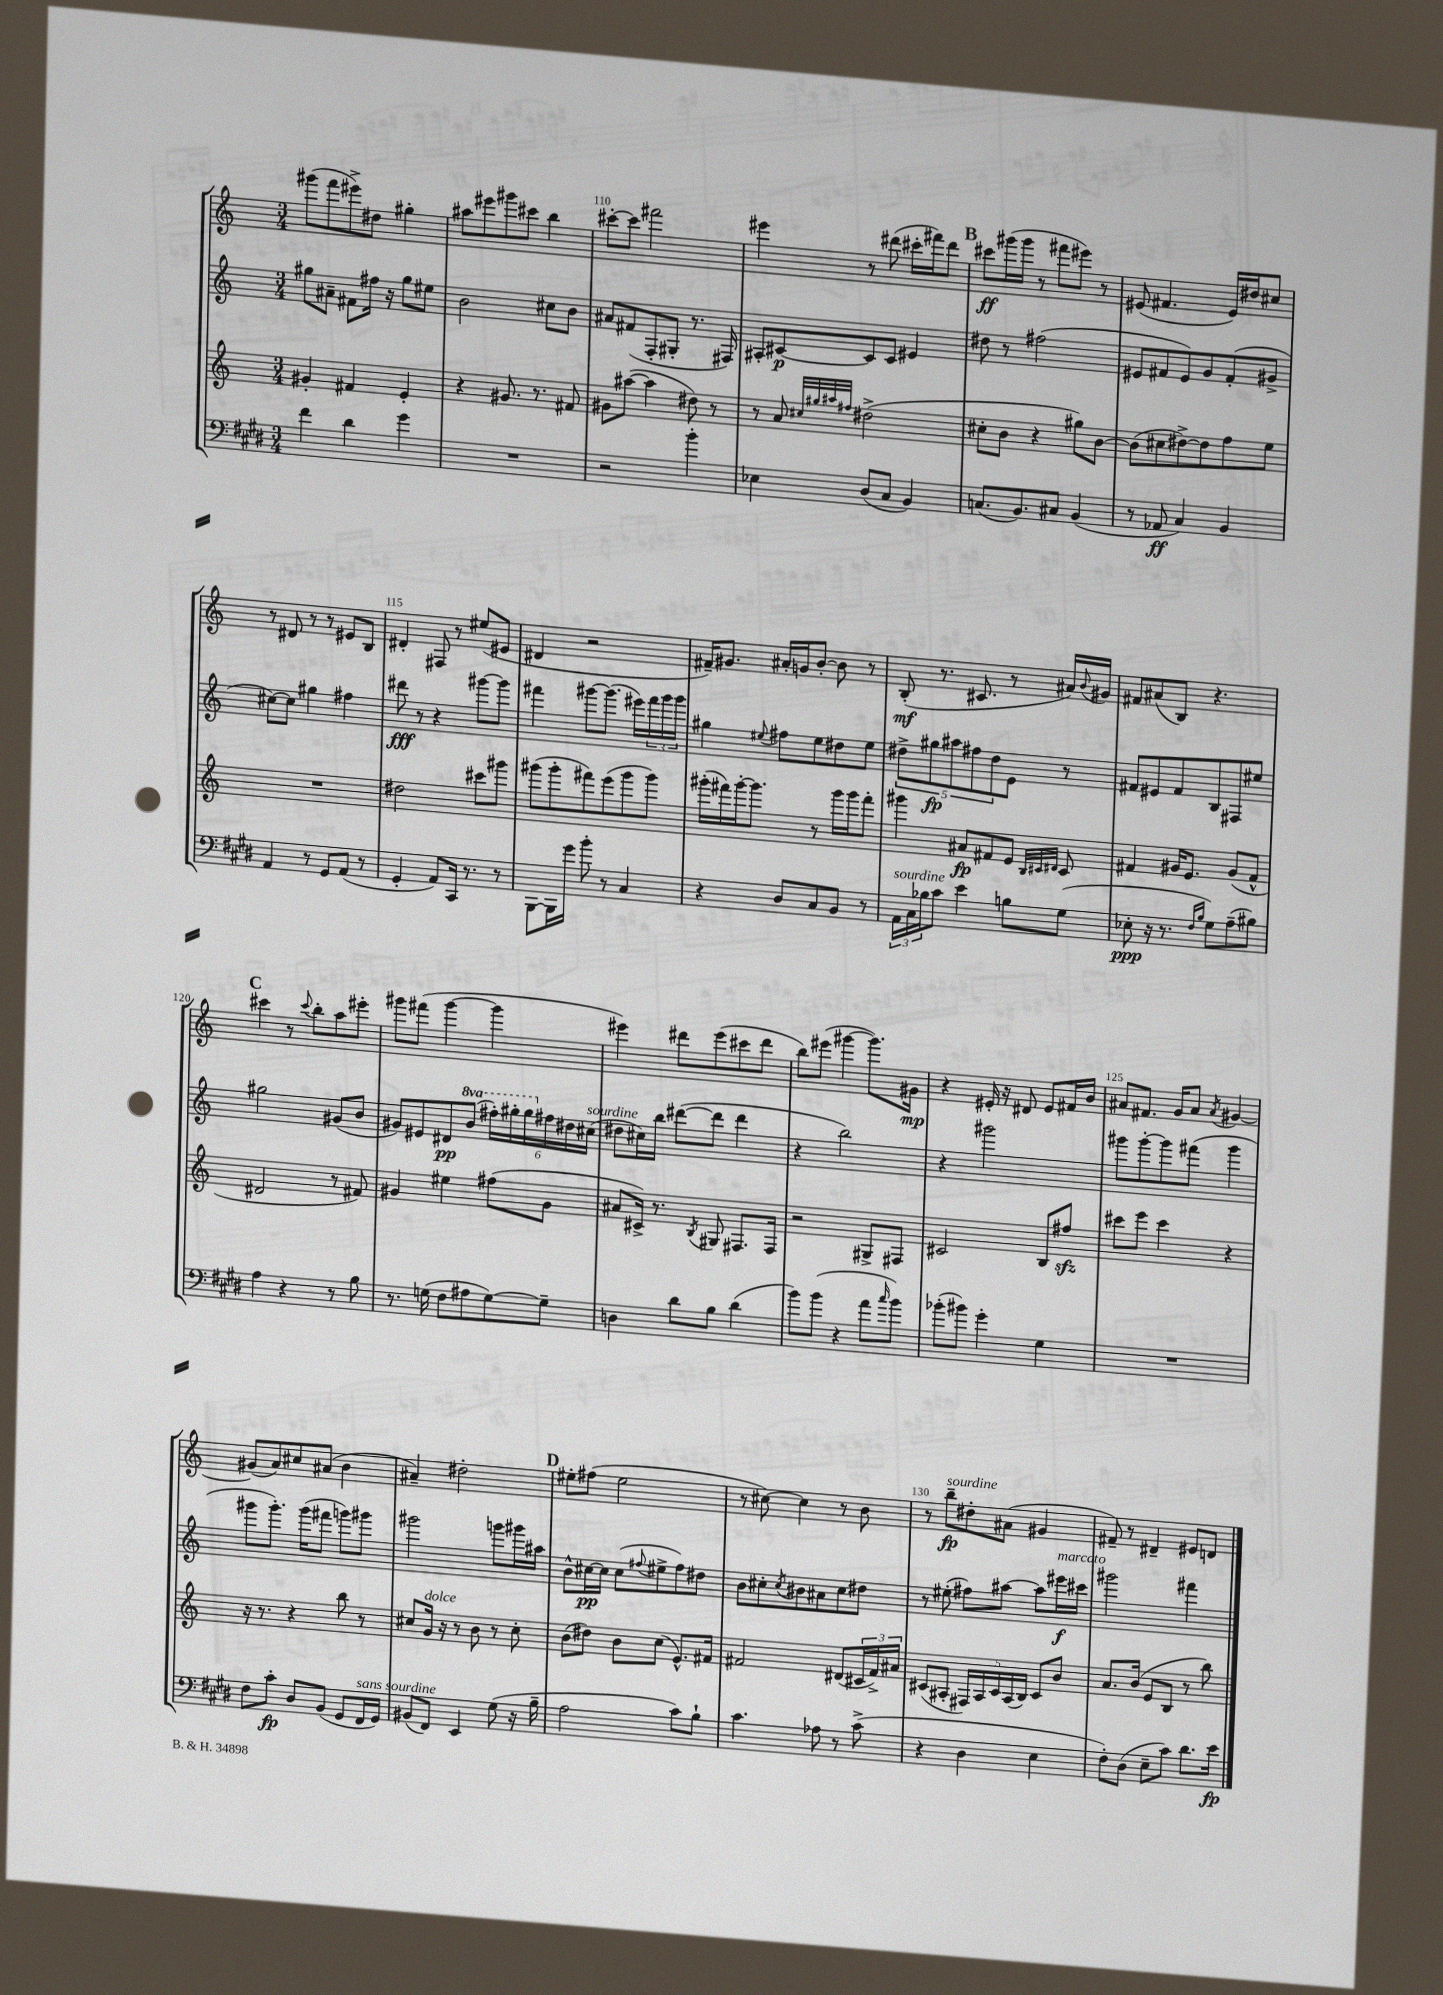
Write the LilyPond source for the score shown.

<<
\new StaffGroup <<
\new Staff = "s0" {
    \clef treble \key c \major \numericTimeSignature \time 3/4
    gis'''8( f'''8 eis'''8->) dis''8 gis''4-. |
    ais''8 eis'''8 gis'''8 cis'''8 b''4 |
    cis'''8~-. cis'''8 fis'''2 |
    eis'''4 r8 dis'''8( cis'''16-. fis'''16) dis'''8 |
    \mark \markup { \bold "B" } cis'''8\ff gis'''16( gis'''16 r8 fis'''8 eis'''8) r8 |
    eis'8( fis'4. eis'16) dis''16 cis''8 |
    r8 dis'8 r8 r8 eis'8 b8 |
    dis'4-. fis8 r8 eis''8( eis'8 |
    dis'4 r2 |
    fis'16--) gis'8. ais'16-. g'16 b'8~-. b'8 r8 |
    b8-.\mf( r8. cis'8. r8 ais'16) \appoggiatura { b'8 } gis'16 |
    fis'8 ais'8( b8) r4. |
    \mark \markup { \bold "C" } cis'''4 r8 \appoggiatura { cis'''8 } b''8-. a''8 eis'''8-. |
    gis'''8 fis'''8( gis'''4~ gis'''4 |
    eis'''4) dis'''8 eis'''8( cis'''8 dis'''8 |
    b''8) eis'''8( gis'''4~ gis'''8.) gis'16\mp |
    r4 eis'16-. r16 dis'8 eis'8 fis'16 b'16 |
    ais'8 fis'8. g'16 ais'8 \acciaccatura { ais'8 } gis'4~ |
    gis'8( a'8) cis''8 ais'8( b'4 |
    ais'4--) dis''2-. |
    \mark \markup { \bold "D" } eis''8-. fis''8( eis''2 |
    r8 cis''8~) cis''4 r8 b'8 |
    r8 b''8--\fp^\markup { \italic "sourdine" } dis''8-. ais'8( gis'4 |
    fis'8--) r8 dis'4-- eis'8 d'8 \bar "|." |
}
\new Staff = "s1" {
    \clef treble \key c \major \numericTimeSignature \time 3/4 \set Staff.ottavationMarkups = #ottavation-simple-ordinals
    gis''8 ais'8-- fis'8 fis''16 r16 gis''8 eis''8 |
    b'2 cis''8 b'8 |
    ais'8 fis'8( f8-. gis8-. r8. fis16) |
    ais8-. cis'8~\p cis'8 cis'8 eis'4 |
    \mark \markup { \bold "B" } dis''8 r8 fis''2( |
    eis'8 fis'8 eis'8) g'8 fis'8-.( gis'8-> |
    cis''8~) cis''8 gis''4 fis''4 |
    dis'''8\fff r8 r4 gis'''8~ gis'''8 |
    fis'''4 gis'''8~ gis'''8.( eis'''16) \tuplet 3/2 { fis'''16 gis'''16 gis'''16 } |
    gis''4 \appoggiatura { eis''8 } fis''8 eis''8 dis''8 eis''8 |
    \tuplet 5/4 { dis''8-> gis''8\fp ais''8 fis''8 dis''8 } e'8 r8 |
    fis'8 eis'8 fis'8 b8 fis8 eis''8 |
    \mark \markup { \bold "C" } gis''2 gis'8( b'8 |
    gis'8) eis'8 dis'8\pp \ottava #1 b''8( \tuplet 6/4 { fis'''16-.) gis'''16-. gis'''16 \ottava #0 fis''16 dis''16 cis''16^\markup { \italic "sourdine" }( } |
    dis''8 cis''16) b''16 dis'''8~( dis'''8 dis'''4 |
    r4 b''2) |
    r4 gis'''2 |
    gis'''8 gis'''8~-. gis'''8 fis'''8( gis'''4 |
    gis'''8 gis'''8.-.) gis'''16( fis'''8 g'''8) gis'''8 |
    gis'''2 g'''8 gis'''16 ais''16 |
    \mark \markup { \bold "D" } b'8-^ cis''16~\pp cis''16 cis''8( \appoggiatura { fis''8 } eis''8-> fis''8) dis''8 |
    b'8 cis''8-. \acciaccatura { cis''8 } bis'8 ais'8 cis''8 dis''8 |
    r8 eis''8-.( fis''8) ais''8~ ais''8 eis'''16\f^\markup { \italic "marcato" } cis'''16 |
    gis'''2 fis'''4 \bar "|." |
}
\new Staff = "s2" {
    \clef treble \key c \major \numericTimeSignature \time 3/4
    gis'4-. fis'4 e'4-. |
    r4 gis'8. r8. fis'8 |
    gis'8 ais''8~( ais''4 dis''8) r8 |
    r8 a'8 \grace { cis''32 gis''32 ais''32 fis''32 } dis''2->( |
    \mark \markup { \bold "B" } cis''8-. b'8 r4 gis''8) b'8~ |
    b'8( cis''8 dis''8~->) dis''8 f''8 e''8 |
    R2. |
    dis''2 cis'''8 gis'''8 |
    gis'''8( gis'''8-. fis'''8) e'''8( gis'''8 gis'''8) |
    gis'''16-.( fis'''16) gis'''16~-. gis'''8. r8 gis'''16 gis'''16 fis'''8-. |
    gis'''4 ais'8\fp fis'8 e'8 \grace { b32 cis'32 dis'32 } cis'8 |
    fis'4 gis'16 e'8. gis'8( fis'8-^ |
    \mark \markup { \bold "C" } dis'2 r8 fis'8) |
    gis'4 eis''4 fis''8( gis'8 |
    ais'8 cis'16->) r8. \acciaccatura { b8 } gis8 fis8. fis16 |
    r2 gis8-> fis8 |
    cis'2 b8 fis''8\sfz |
    cis'''8 e'''8 cis'''4 r4 |
    r16 r8. r4 b''8 r8 |
    cis''8 g'16^\markup { \italic "dolce" } r16 r8 b'8 r8 cis''8-. |
    \mark \markup { \bold "D" } b'8( dis''8) b'8 c''8( e'8.-^) fis'16 |
    fis'2 dis'8( \tuplet 3/2 { cis'16 fis'16->) ais'16 } |
    cis'8( ais8-. \tuplet 5/4 { fis16) ais16 cis'16 ais16( b16) } cis'8 b'8 |
    a'8. b'16( e'8 b8 r8 b''8) \bar "|." |
}
\new Staff = "s3" {
    \clef bass \key e \major \numericTimeSignature \time 3/4
    fis'4 dis'4 gis'4 |
    R2. |
    r2 b'4-. |
    ees4 dis8( cis8 b,4) |
    \mark \markup { \bold "B" } c8.( b,8.) cis8 b,4( |
    r8 aes,8\ff cis4) b,4 |
    a,4 r8 gis,8 a,8( r8 |
    gis,4-. a,8) cis,16 r8. r8 |
    b,,8~ b,,16 gis'16 b'8-. r8 cis4 |
    r4 dis8 cis8 b,8 r8 |
    \tuplet 3/2 { a,16^\markup { \italic "sourdine" } cis16 bes16 } cis'8 e'4 b8 gis8( |
    ees8-.\ppp r16 r8. \grace { fis16 b16 } gis8) a8--( bis8) |
    \mark \markup { \bold "C" } a4 r4 r8 b8 |
    r8. g16( fis8 ais8 g8~) g8-- |
    d4 dis'8 b8 dis'4( |
    b'8) b'8( r4 a'8 \grace { cis''16 } b'8) |
    bes'8-.( bis'8) gis'4-. gis4 |
    R2. |
    fis8 cis'8-.\fp dis8 b,8( gis,8 fis,16^\markup { \italic "sans sourdine" } gis,16) |
    bis,8( fis,8) e,4 gis8( r16 b16-- |
    \mark \markup { \bold "D" } a2 cis'8) b8-! |
    cis'4. aes8 r8 cis'8->( |
    r4 dis4 e4 |
    fis8-.) dis8( e8-- cis'8) dis'8. e'16\fp \bar "|." |
}
>>
>>
\layout { \context { \Score currentBarNumber = #108 \override BarNumber.break-visibility = ##(#f #t #t) barNumberVisibility = #(every-nth-bar-number-visible 5) } }
